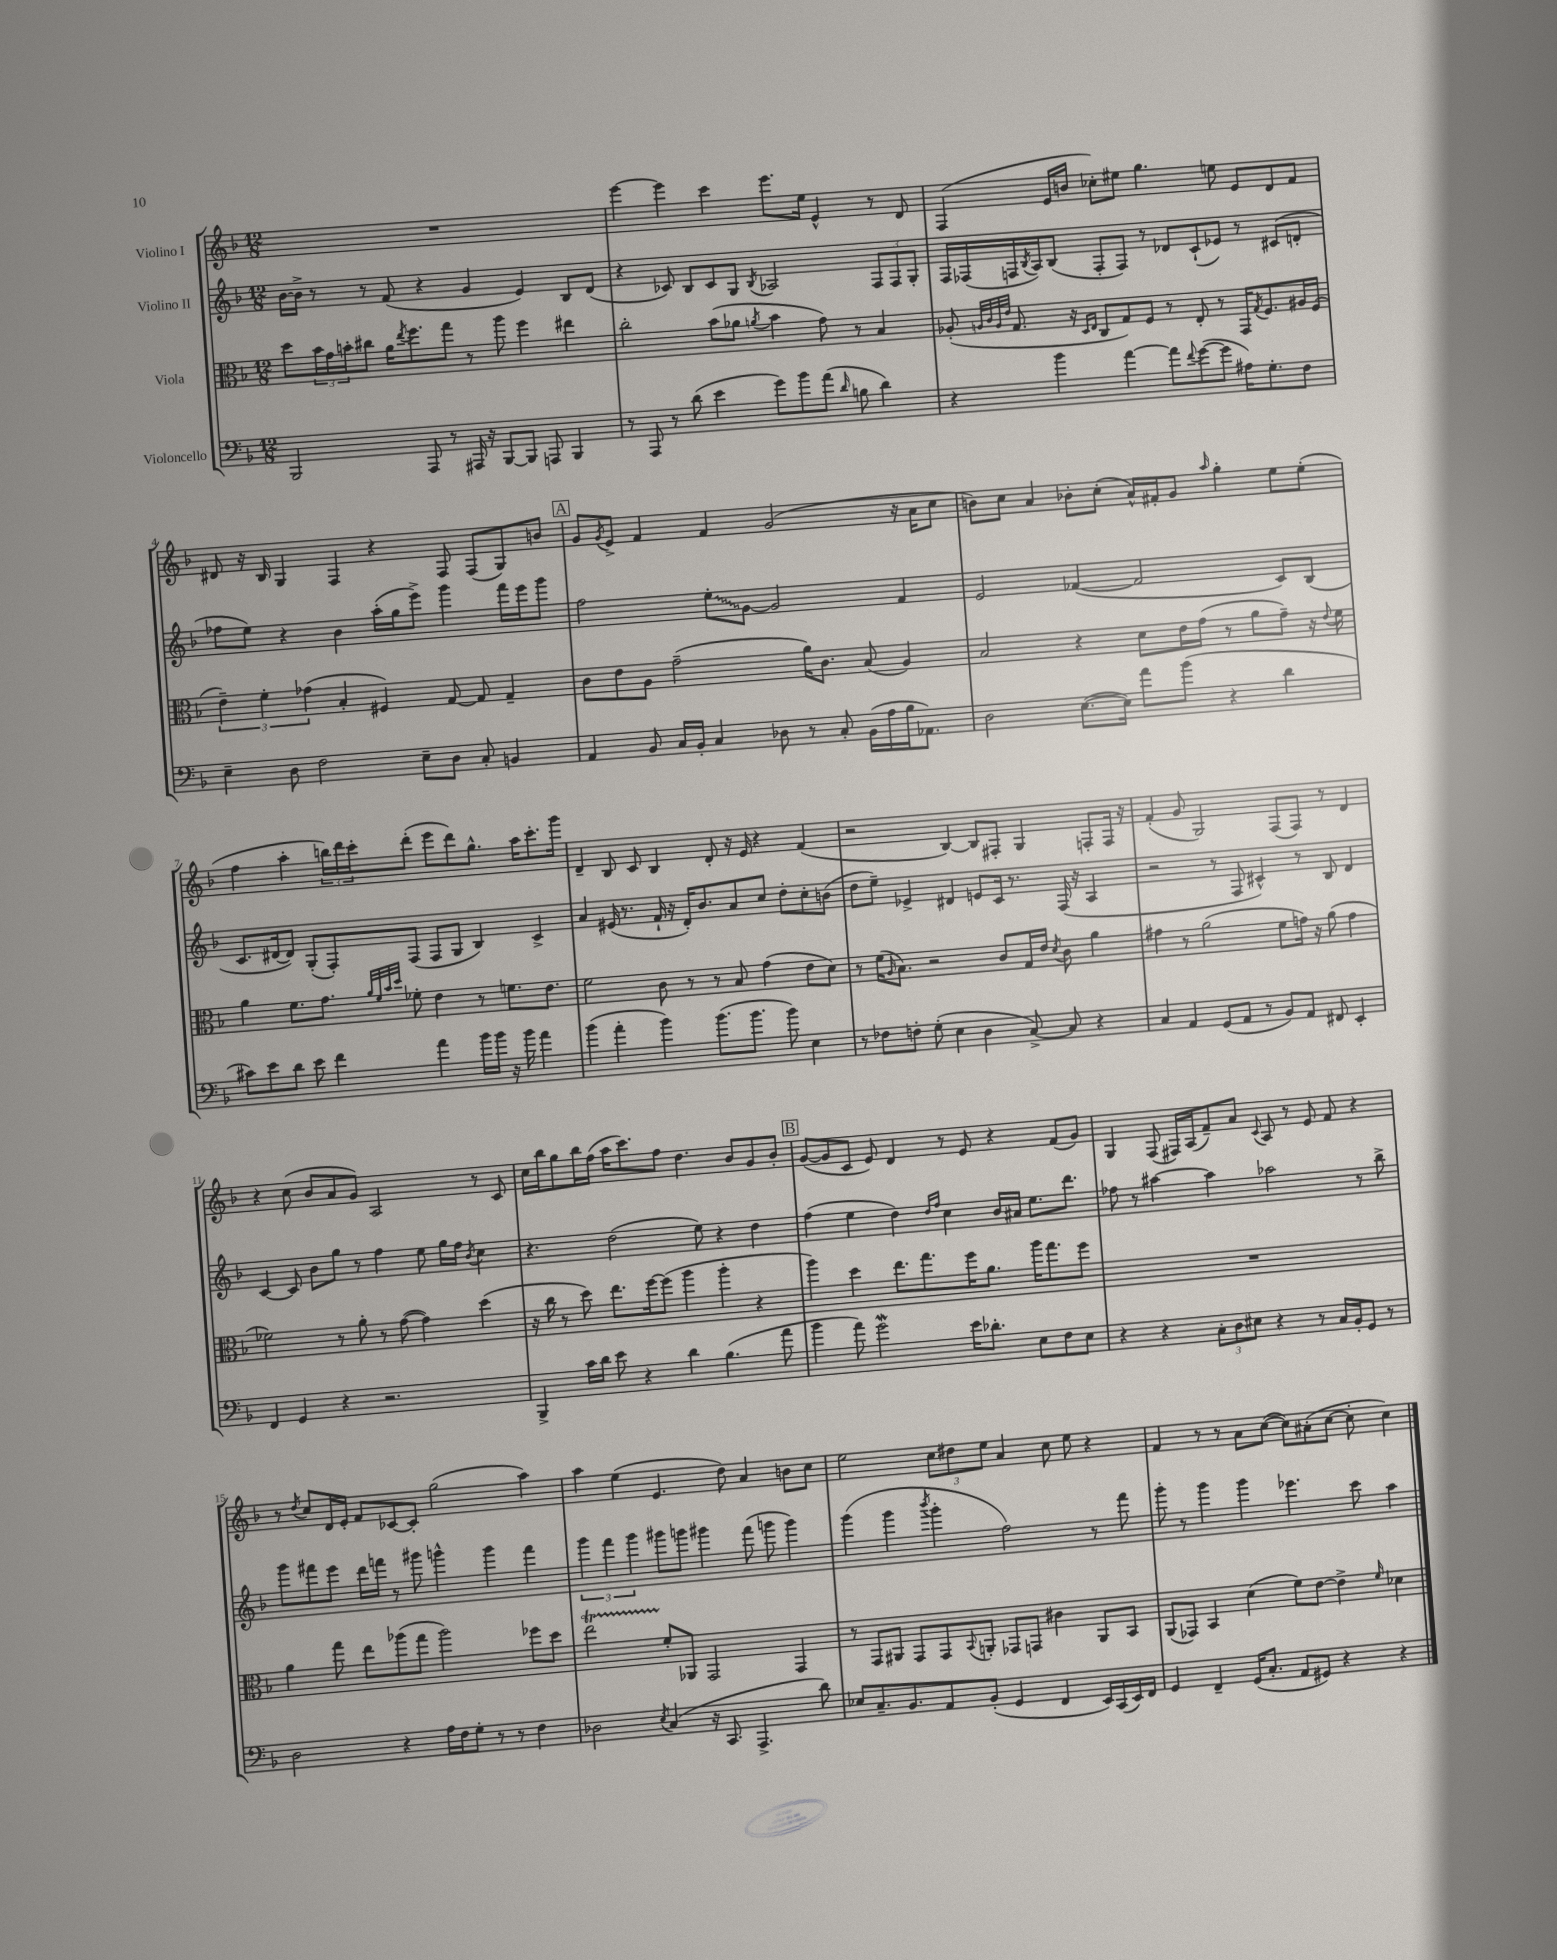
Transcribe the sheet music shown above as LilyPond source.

<<
\new StaffGroup <<
\new Staff = "s0" \with { instrumentName = "Violino I" } {
    \clef treble \key f \major \numericTimeSignature \time 12/8
    R1. |
    e'''4~ e'''4 c'''4 e'''8. e''16 e'4-^ r8 d'8 |
    f4( e'16 b'16 ces''8-.) eis''8 g''4. e''8 e'8 d'8 f'8 |
    dis'8 r16 bes16 g4 f4 r4 f8 f8( g8) b'8 |
    \mark \markup { \box "A" } g'8 \acciaccatura { g'8 } e'8-> f'4 f'4 g'2( r16 a'16 c''8 |
    b'8) c''8 a'4 bes'8-. c''8-.( a'16-^) fis'16-. g'8 \grace { a''16 } g''4-. e''8 e''8-.( |
    f''4 a''4-. \tuplet 3/2 { b''16) d'''16 c'''16-. } d'''8-.( e'''8 d'''8) g''8.-^ a''16 c'''8.-. g'''16 |
    d'4-- bes8 c'8 bes4 d'8-. r16 e'16 r4 f'4( |
    r2 bes4~) bes8 fis8-. g4 f8-. f16 r16 |
    f'4-.( g'8 g2) f8( f8) r8 d'4 |
    r4 c''8( bes'8 a'8 g'8) a2 r8 c'8 |
    c''16 bes''16 g''8 bes''16 f''16( a''16 c'''8.) f''8 d''4. bes'8 g'8 bes'8-. |
    \mark \markup { \box "B" } g'8~( g'8 c'8 e'8) d'4 r8 e'8 r4 f'8( g'8) |
    g4 f8( fis16) a16( f'8--) a'8 \appoggiatura { c'8 } a8 r8 e'8 f'8 r4 |
    r8 \acciaccatura { d''8 } c''8 d'16 e'16-. f'8 ces'8~ ces'8-. g''2( a''4) |
    a''4 e''4( e'4. d''8) a'4 b'8 c''8 |
    e''2 \tuplet 3/2 { c''8 dis''8 e''8 } a'4 c''8 e''8 r4 |
    f'4 r8 r8 a'8 c''8~( c''8) ais'8-.( c''8~ c''8-. c''4) \bar "|." |
}
\new Staff = "s1" \with { instrumentName = "Violino II" } {
    \clef treble \key f \major \numericTimeSignature \time 12/8
    bes'16~ bes'16-> r8 r8 f'8( r4 g'4 e'4) bes8 d'8( |
    r4 ces'8) bes8 ces'8 g8 \acciaccatura { bes8 } aes2 \tuplet 3/2 { f8 f8 g8-. } |
    f16 fes16( f16 \acciaccatura { bes8 } a16) bes8( f8-. f8) r8 des'8 c'8-!( ees'8) r8 cis'8( d'8-. |
    fes''8 e''8) r4 bes'4 a''16-.( g''16 e'''8->) g'''4 f'''16 e'''16 g'''8 |
    \mark \markup { \box "A" } f''2 \once \override Glissando.style = #'zigzag e''8-.\glissando g'8~ g'2 f'4 |
    e'2 fes'4~( fes'2 c'8) bes8( |
    c'8. dis'16~ dis'8) g8-.( f8-.) f8( f8 g8 bes4) c'4-> |
    a'4 eis'16( r8. f'16-! r16 d'16-.) bes'8. a'8 c''8 d''8-. c''8-. b'8( |
    d''8 e''8--) ees'4-> dis'4 e'8 c'16 r8. f16( r16 a4 |
    r2 r8 f8 cis'4-^) r8 bes8 d'4 |
    c'4~ c'8 bes'8 g''8 r8 f''4 e''8 g''16 f''16 \acciaccatura { bes'8 } c''4 |
    r4. d''2( e''8) r4 d''4 |
    \mark \markup { \box "B" } f''4( e''4 d''4) \grace { d''16 f''16 } c''4 bes'16 ais'16 e''8. d'''8. |
    fes''8 r8 ais''4~ ais''4 aes''2 r8 bes''8-> |
    g'''8 fis'''8 e'''8 d'''16 f'''16 r8 gis'''8 g'''4-^ g'''4 f'''4 |
    \tuplet 3/2 { g'''4 f'''4 g'''4 } gis'''8 g'''8 gis'''4 f'''8( g'''8 g'''4) |
    g'''4( g'''4 \acciaccatura { bes'''8 } g'''4-. f''2) r8 f'''8 |
    g'''8-. r8 g'''4 g'''4 ees'''4. c'''8 a''4 \bar "|." |
}
\new Staff = "s2" \with { instrumentName = "Viola" } {
    \clef alto \key f \major \numericTimeSignature \time 12/8
    d''8 \tuplet 3/2 { bes'16 g'16 b'16-. } cis''8 a'16 \acciaccatura { e''8 } f''8. g''8 r8 a''8 f''4 eis''4 |
    c''2-. bes'8( aes'8 \acciaccatura { a'8 } bes'4 g'8) r8 bes4 |
    aes8-.( \grace { a32 c'32 a32 e'32 } g8. r16 \grace { d16 e16 } c8 g8) f8 r8 e8-. r8 g,16 \acciaccatura { g8 } f8. ais16 f16( |
    \tuplet 3/2 { e'4--) f'4-. ges'4( } bes4-. fis4) g8~ g8 g4-- |
    \mark \markup { \box "A" } c'8 e'8 a8 g'2--( a'16) c'8. bes8( a4) |
    bes2 r4 d'8 e'16 g'16( r8 a'8 g'8--) r16 \appoggiatura { e'8 } f'16 |
    a'4 f'8. g'8. \grace { a'32 f'32 bes'32 d''32 } fes'8-. e'4 r8 f'8. e'8. |
    f'2 c'8 r8 r8 bes8 g'4( e'8 d'8) |
    r8 f'16( \grace { a16 } bes8.) r2 c'8 g16 e'16 \acciaccatura { d'8 } c'8 a'4 |
    gis'4 r8 a'2( f'8 g'16) r16 a'8( g'4 |
    fes'2) r8 a'8-. r8 g'8~( g'4) d''4( |
    r16 c''16 r8 d''8) e''8. f''16~ f''8( a''4 a''4-. r4 |
    \mark \markup { \box "B" } a''4) d''4 e''8. g''8. f''16 a'8. a''16 g''8. f''8 |
    R1. |
    a'4 g''8 e''8 aes''8( g''8 aes''2) fes''8 d''8 |
    e''2\startTrillSpan f'8-.\stopTrillSpan aes,8 g,2 g,4 |
    r8 g,8 ais,8 g,8 g,8 \appoggiatura { bes,8 } a,8-. ges,8 g,8 cis'4 a,8 bes,8 |
    a,8( ges,8) bes,4 d'4( f'8) e'8~ e'4-> \grace { f'16 } des'4 \bar "|." |
}
\new Staff = "s3" \with { instrumentName = "Violoncello" } {
    \clef bass \key f \major \numericTimeSignature \time 12/8
    bes,,2 a,,8 r8 ais,,16 r16 bes,,8~ bes,,8 a,,8 bes,,4 |
    r8 a,,8 r8 d'8( e'4 g'8) bes'8 a'8( \grace { d'16 } b8 d'4) |
    r4 bes'4 a'4~ a'8 \appoggiatura { f'8 } g'8~( g'8 ais16) g8.-. f8 |
    e4-- d8 f2 e8-- d8 c8-. b,4 |
    \mark \markup { \box "A" } a,4 bes,8 c16 bes,16-. c4 des8 r8 c8-. bes,16( a16 bes16 aes,8.) |
    d2 e8.~( e16) a'8 bes'8( r4 d'4 |
    cis'8) e'8 d'8 e'8 f'4 a'4 bes'16 bes'16 r16 bes'16 a'4 |
    bes'4( a'4-. bes'4) bes'8.( bes'8. bes'8) e4 |
    r8 fes8 f8-. g8-.( e4 d4 c8~->) c8 r4 |
    c4 a,4 g,8( a,8 r8 bes,8) a,8 fis,8 e,4-. |
    f,4 g,4 r4 r2. |
    bes,,4-> c'16 d'16 e'8 r4 d'4 bes4.( a'8 |
    \mark \markup { \box "B" } bes'4 a'8) g'2\mordent e'16 des'8.-. e8 f8 e8 |
    r4 r4 \tuplet 3/2 { c8-. d8 eis8 } r4 r8 c16 bes,16-. g,8 r8 |
    d2 r4 a16 f16 g8-. r8 r8 f4 |
    des2 \acciaccatura { e8 } c4( r16 c,8. a,,4.-> d'8) |
    ees8 c8.-- bes,8. a,8 bes,8-.( g,4 f,4 e,16) c,16( e,16) f,16 |
    g,4 f,4-- g,16( c8.-. a,8 gis,8) r4 r4 \bar "|." |
}
>>
>>
